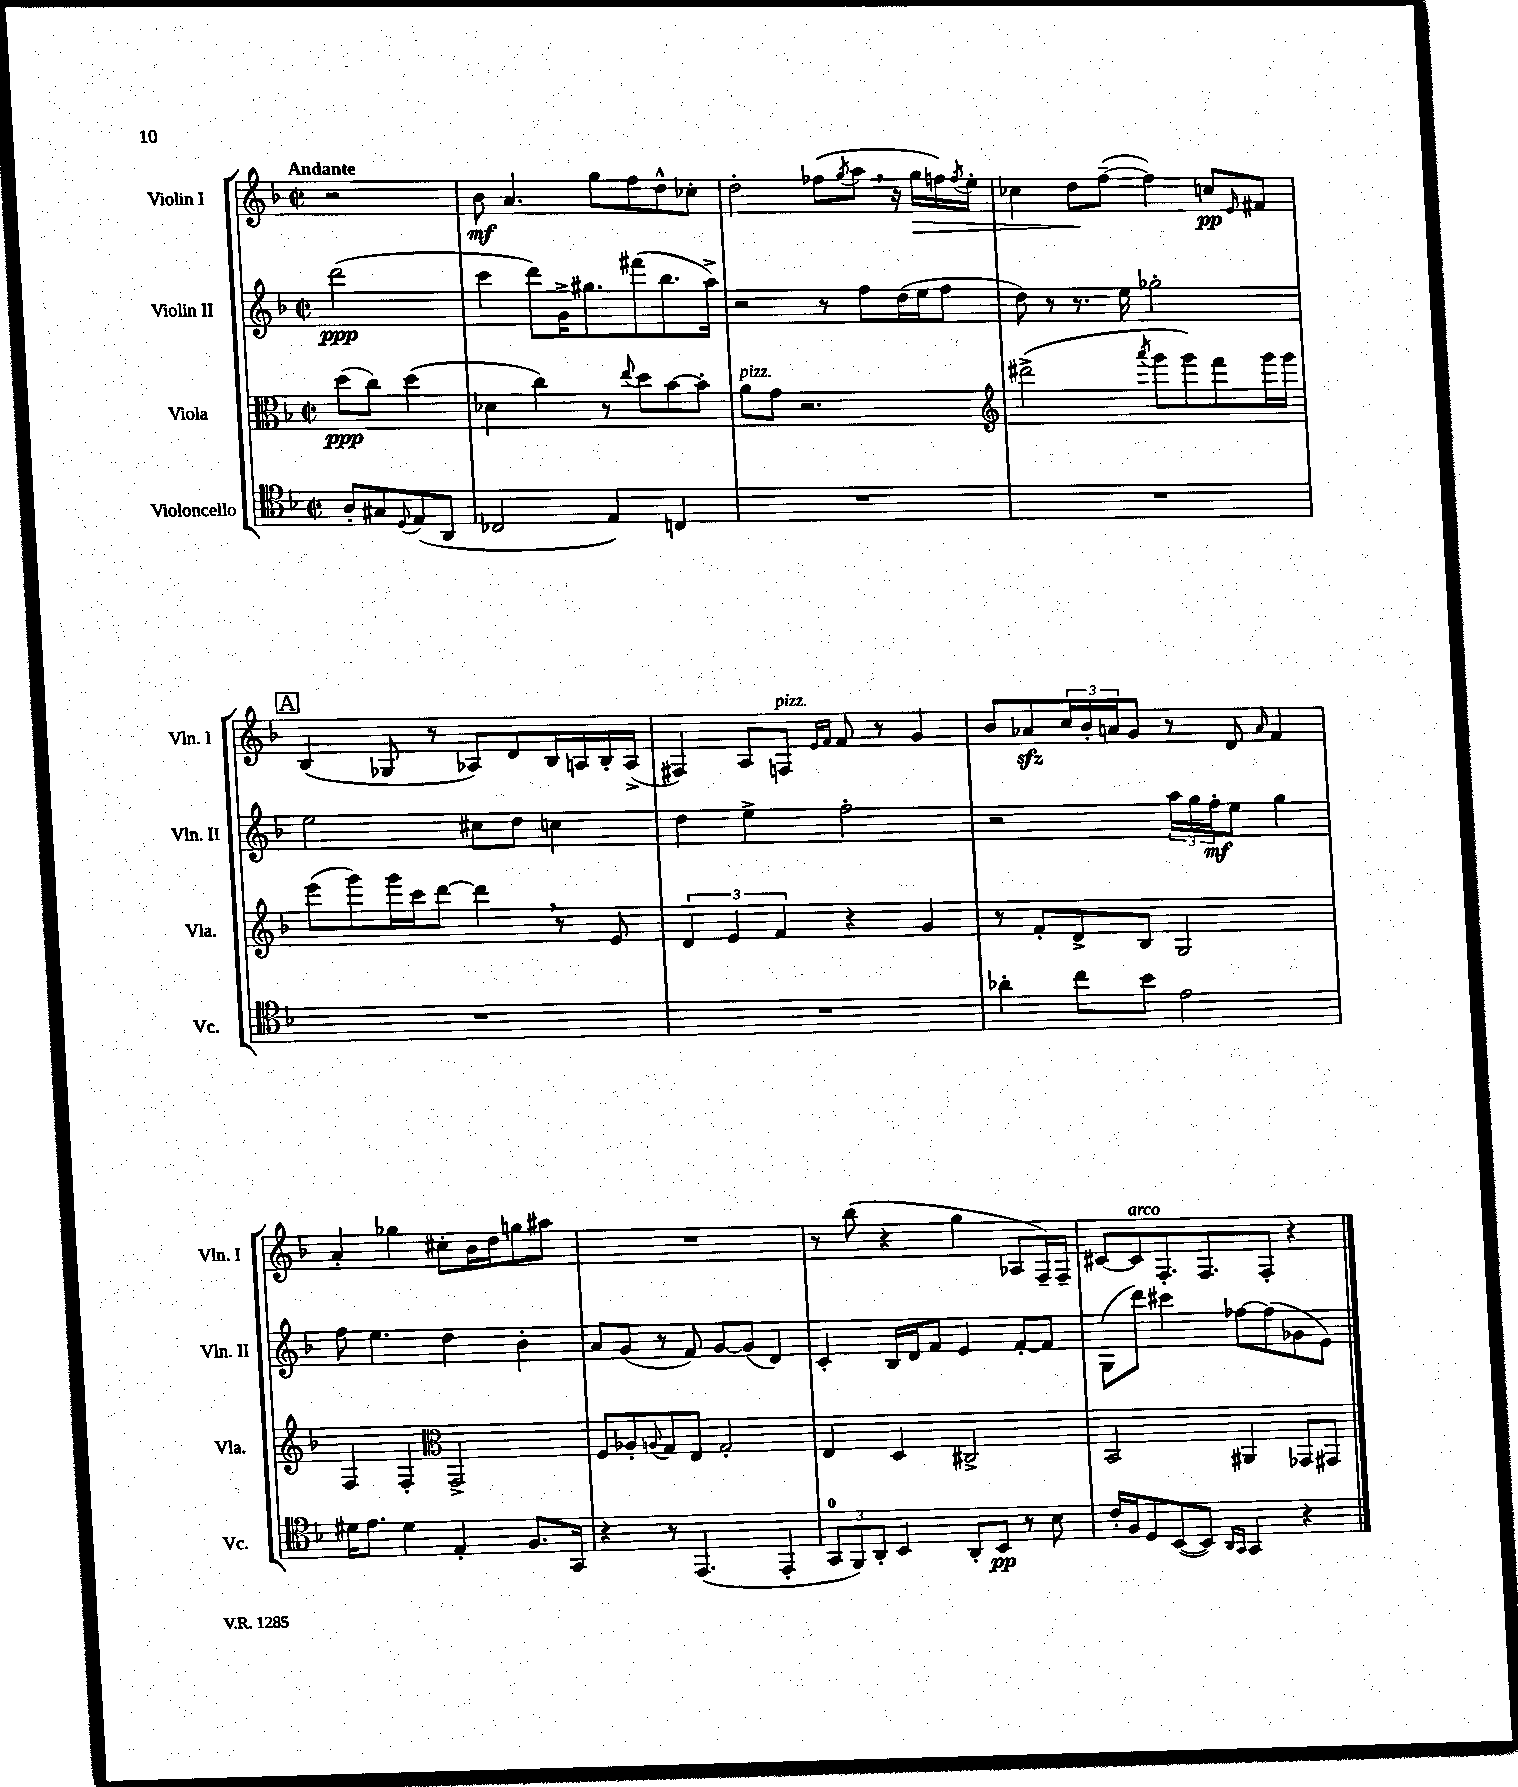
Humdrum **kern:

**kern	**kern	**kern	**kern
*staff4	*staff3	*staff2	*staff1
*clefC4	*clefC3	*clefG2	*clefG2
*k[b-]	*k[b-]	*k[b-]	*k[b-]
*M2/2	*M2/2	*M2/2	*M2/2
*met(c|)	*met(c|)	*met(c|)	*met(c|)
8A'/L	(8dd\L	(2ddd\	2r
8G#/	8cc\J)	.	.
8qqD/	.	.	.
(8E/	(4dd\	.	.
8AA/J	.	.	.
=	=	=	=
2C-/	4d-\	4ccc\	8b-\
.	.	.	4.a/
.	4cc\)	8ddd\L)	.
.	.	16g^\K	.
.	.	8.gg#\	.
4E/)	8r	.	8gg\L
.	8qqee/	.	.
.	8dd\L	(8fff#\	8ff\
4C/	[8b-\	8.bb-\	8dd^^\
.	8b-'\]J	.	8cc-'\J
.	.	16aa^\Jk)	.
=	=	=	=
1r	8a\L	2r	2dd'\
.	8g\J	.	.
.	2.r	.	.
.	.	8r	(8ff-\L
.	.	.	8qgg/
.	.	8ff\L	8aa\J
.	.	(16dd\L	16r
.	.	16ee\J	16gg\LL
.	.	8ff\J	16ff\)
.	.	.	8qff/
.	.	.	16ee'\JJ
=	=	=	=
*	*clefG2	*	*
1r	(2ddd#^\	8dd\)	4cc-\
.	.	8r	.
.	.	8.r	8dd\L
.	.	.	([8ff~\J
.	.	16ee\	.
.	8qaaa/	.	.
.	8ggg\L	2gg-'\	4ff\])
.	8ggg\)	.	.
.	8fff\	.	8cc/L
.	.	.	16qqe/
.	16ggg\L	.	8f#/J
.	16ggg\JJ	.	.
=	=	=	=
1r	(8eee\L	2ee\	(4B-/
.	8ggg\)	.	.
.	16ggg\L	.	8G-/
.	16ccc\J	.	.
.	[8ddd\J	.	8r
.	4ddd\]	8cc#\L	8A-/L)
.	.	8dd\J	8d/
.	8r	4cc\	16B-/L
.	.	.	16A/
.	8e/	.	16B-'/
.	.	.	(16A^/JJ
=	=	=	=
1r	6d/	4dd\	4F#/)
.	6e/	.	.
.	.	4ee^\	8A/L
.	6f/	.	.
.	.	.	8F/J
.	.	.	16qqe/LL
.	.	.	16qqf/JJ
.	4r	2ff'\	8f/
.	.	.	8r
.	4g/	.	4g/
=	=	=	=
4a-'\	8r	2r	8b-/L
.	8f'/L	.	8a-/
8cc\L	8d^/	.	24cc/L
.	.	.	24b-'/
.	.	.	24a/J
8b-\J	8B-/J	.	8g/J
2e\	2G/	24aa\LL	8r
.	.	24gg\	.
.	.	24ff'\J	.
.	.	8ee\J	8d/
.	.	.	16qqa/
.	.	4gg\	4f/
=	=	=	=
16d#\LK	4F/	8ff\	4a'/
8.e\J	.	.	.
.	.	4.ee\	.
4d#\	4F'/	.	4gg-\
*	*clefC3	*	*
4E'/	2GG^/	4dd\	8cc#'\L
.	.	.	16b-\L
.	.	.	16dd\J
8.F/L	.	4b-'\	8gg\
.	.	.	8aa#\J
16GG/Jk	.	.	.
=	=	=	=
4r	8F/L	8a/L	1r
.	8A-'/	(8g/J	.
.	8qqA/	.	.
8r	8G/	8r	.
(4.EE/	8E/J	8f/)	.
.	2G'/	[8g/L	.
.	.	(8g/]J	.
4EE'/	.	4d/)	.
=	=	=	=
12GG/L	4E/	4c'/	8r
12FF/)	.	.	.
.	.	.	(8bb-\
12AA'/J	.	.	.
4BB-/	4D/	16B-/LL	4r
.	.	16d/J	.
.	.	8f/J	.
8AA'/L	2C#^/	4e/	4gg\
8BB-/J	.	.	.
8r	.	[8f'/L	8A-/L
8B-\	.	8f/]J	16F~/L)
.	.	.	16F~/JJ
=	=	=	=
16c'/LL	2BB-/	(8G\L	[8c#/L
16F/J	.	.	.
8D/	.	8ddd\J)	8c#/]
([8BB-/	.	4ccc#\	8.F'/
8BB-/]J)	.	.	.
.	.	.	8.F/
16qqAA/LL	.	.	.
16qqGG/JJ	.	.	.
4GG/	4AA#/	[8ff-\L	.
.	.	(8ff-\]	8F'/J
4r	8GG-/L	8g-\	4r
.	8GG#/J	8e\J)	.
==	==	==	==
*-	*-	*-	*-
